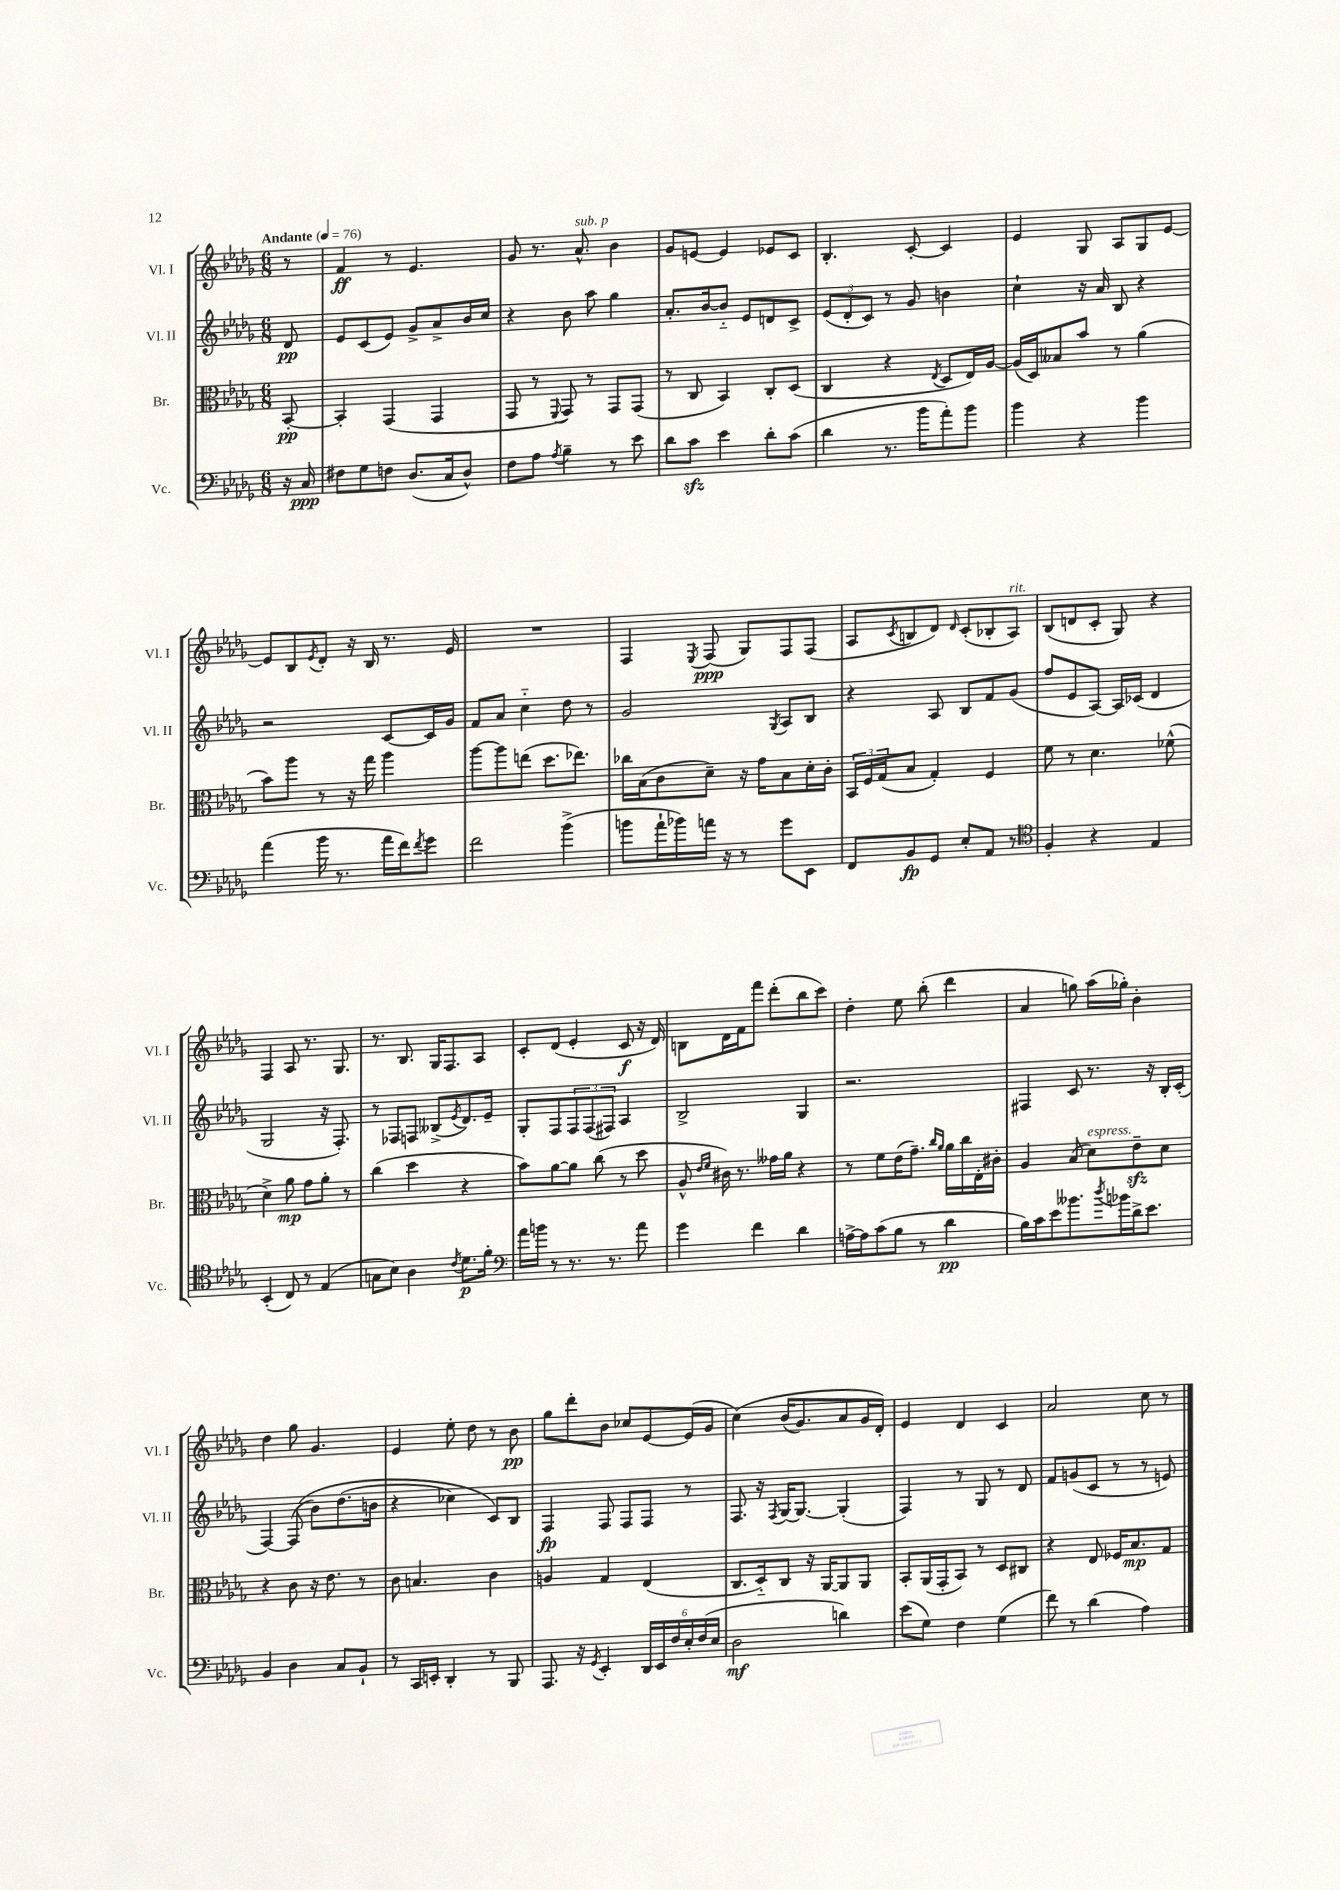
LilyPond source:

<<
\new StaffGroup <<
\new Staff = "s0" \with { instrumentName = "Vl. I" shortInstrumentName = "Vl. I" } {
    \clef treble \key des \major \numericTimeSignature \time 6/8 \partial 8 \tempo "Andante" 4 = 76
    r8 |
    f'4\ff r8 ees'4. |
    ges'8 r8. aes'8.-^^\markup { \italic "sub. p" } bes'4 |
    ges'8 e'8~ e'4 ees'8 c'8 |
    bes4.-. c'8~-. c'4 |
    ees'4 ges8 aes8 ges8 ees'8~ |
    ees'8 bes8 \acciaccatura { ees'8 } des'8-. r16 bes16 r8. ees'16 |
    R2. |
    f4 \acciaccatura { ees8 } f8\ppp( ges8) f8 f8( |
    aes8 \acciaccatura { c'8 } b8 des'8) \grace { des'16 } c'8-.( bes8-. aes8^\markup { \italic "rit." }) |
    bes8( d'8 c'8-. ges8) r4 |
    f4 aes8 r8. ges8. |
    r8. bes8. ges16 f8. aes8 |
    c'8-. des'8( ees'4-. c'8\f r16 des'16) |
    b8 des'16 f'16 f'''8 des'''8-.( bes''8 c'''8) |
    des''4-. ees''8 bes''8-.( des'''4 |
    aes'4 g''8) aes''16( ges''16-.) bes'4-. |
    des''4 ges''8 ges'4. |
    ees'4 ees''8-. des''8 r8 bes'8\pp |
    ges''8 des'''8-. bes'8 ces''8 ees'8~ ees'16( ges'16 |
    c''4)\( bes'16( ges'8.) aes'8 ges'16 des'16-.\) |
    ees'4 des'4 c'4 |
    aes'2 c''8 r8 \bar "|." |
}
\new Staff = "s1" \with { instrumentName = "Vl. II" shortInstrumentName = "Vl. II" } {
    \clef treble \key des \major \numericTimeSignature \time 6/8 \partial 8
    des'8\pp |
    ees'8 c'8( ees'8) ges'8-> aes'8-> bes'16 c''16 |
    r4 bes'8 aes''8 ges''4 |
    aes'8.-. bes'16~ bes'8-_ ees'8 d'8 c'8-> |
    \tuplet 3/2 { ees'8( des'8-. c'8) } r8 ges'8 b'4 |
    c''4-! r16 aes'16 bes8 r4 |
    r2 c'8~ c'16 ges'16 |
    f'8 aes'8 c''4-_ des''8 r8 |
    ges'2 \acciaccatura { ges8 } aes8 bes8 |
    r4 aes8 bes8 f'8 ges'8( |
    f''8 ees'8 aes8~) aes16 ces'16( des'4 |
    ges2 r16 f8.-.) |
    r8 fes8 f8 beses8->( \acciaccatura { ees'8 } des'8.) ees'16-- |
    ges8-. f8 \tuplet 3/2 { f8 f8( fis8) } aes4 |
    bes2-> ges4 |
    r2. |
    fis4 c'8 r8. r16 bes16-. c'16-.( |
    f4~) f8(\( bes'8) des''8.( b'16 |
    r4 ces''4) c'8\) bes8 |
    f4\fp f8 f8 f8 r8 |
    f8. r16 \acciaccatura { f8 } ges16~ ges8.~ ges4-.( |
    f4) r8 ges8 r8 des'8 |
    f'8 g'8( c'8 r8 r8 e'8) \bar "|." |
}
\new Staff = "s2" \with { instrumentName = "Br." shortInstrumentName = "Br." } {
    \clef alto \key des \major \numericTimeSignature \time 6/8 \partial 8
    bes,8~-.\pp |
    bes,4-. ges,4( ges,4 |
    ges,8 r8 \appoggiatura { f,8 } ges,8) r8 ges,8 ges,8( |
    r8 c8 bes,4) c8-. des8( |
    c4 r4 \acciaccatura { ees8 } des8 ees16) aes16~ |
    aes16( des16) beses8 bes'8 r8 aes'4( |
    bes'8) aes''8 r8 r16 ges''16 aes''4 |
    aes''8~ aes''8 e''8( des''8. ees''8.) |
    ces''16 bes16( c'8 des'8--) r16 ges'16 bes8 des'16-. c'16-. |
    \tuplet 3/2 { bes,16 f16 ges16( } bes8 ges4-.) f4 |
    f'8 r8 des'4. fes'8-^( |
    des'4->) aes'8\mp ges'8 aes'8-. r8 |
    c''4( des''4 r4 |
    bes'8) aes'8~ aes'8 c''8( r8 des''8 |
    aes8-^ \grace { ees'16 f'16 } cis'16) r8. geses'16 aes'16 r4 |
    r8 f'8 ees'16( ges'8.--) \grace { c''16 aes'16 } aes'16 c''16 ees16-. cis'16-. |
    aes4 bes8( des'8^\markup { \italic "espress." }) ees'8--\sfz des'8 |
    r4 c'8 r16 ees'8. r8 |
    c'8 b4. c'4 |
    a4 ges4 ees4( |
    c8. des16-_) c8 r16 aes,16~ aes,8 aes,8 |
    bes,8-. aes,16( ges,16-. bes,8) r8 des8 cis8 |
    r4 ees8 fes16 bes8.\mp ges8 \bar "|." |
}
\new Staff = "s3" \with { instrumentName = "Vc." shortInstrumentName = "Vc." } {
    \clef bass \key des \major \numericTimeSignature \time 6/8 \partial 8
    r16 c16\ppp |
    fis8 ges8 f8 des8.( c16 des8-^) |
    f8 aes8 \acciaccatura { aes8 } bes4-- r8 ees'8 |
    des'8 c'8\sfz ees'4 des'8-. c'8( |
    des'4 r8. bes'16 aes'8-.) bes'8 |
    bes'4 r4 bes'4 |
    aes'4( bes'16 r8. aes'16 f'16) \acciaccatura { f'8 } ges'8 |
    f'2 bes'4->( |
    b'8 aes'16-! bes'16) a'16 r16 r8 ges'8 ees,8 |
    f,8 bes,8\fp ges,8 ees8-. aes,8 r8 |
    \clef tenor f4-. r4 ees4 |
    bes,4-.( c8) r8 ees4( |
    g8 bes8) aes4 \acciaccatura { c'8 } des'8.\p f'16-. |
    \clef bass aes'16 b'16 r8 r8. r8. aes'8 |
    ges'4 f'4 des'4 |
    a16~-> a16 c'8( bes8 r8 des'4\pp |
    bes16) c'16 ees'8 beses'8. \acciaccatura { des''8 } bes'16 des'16-> ees'8. |
    bes,4 des4 c8 bes,8-! |
    r8 c,16 e,16-. des,4-. r8 bes,,8 |
    aes,,8. r16 \acciaccatura { ges,8 } ees,4-. \tuplet 6/4 { des,16 ees,16 f16 ees16-. f16( ees16 } |
    des2\mf d'4) |
    ees'8( ges8) f4 ges4( |
    f'8) r8 des'4( aes4) \bar "|." |
}
>>
>>
\layout { \context { \Score \remove "Bar_number_engraver" } }
